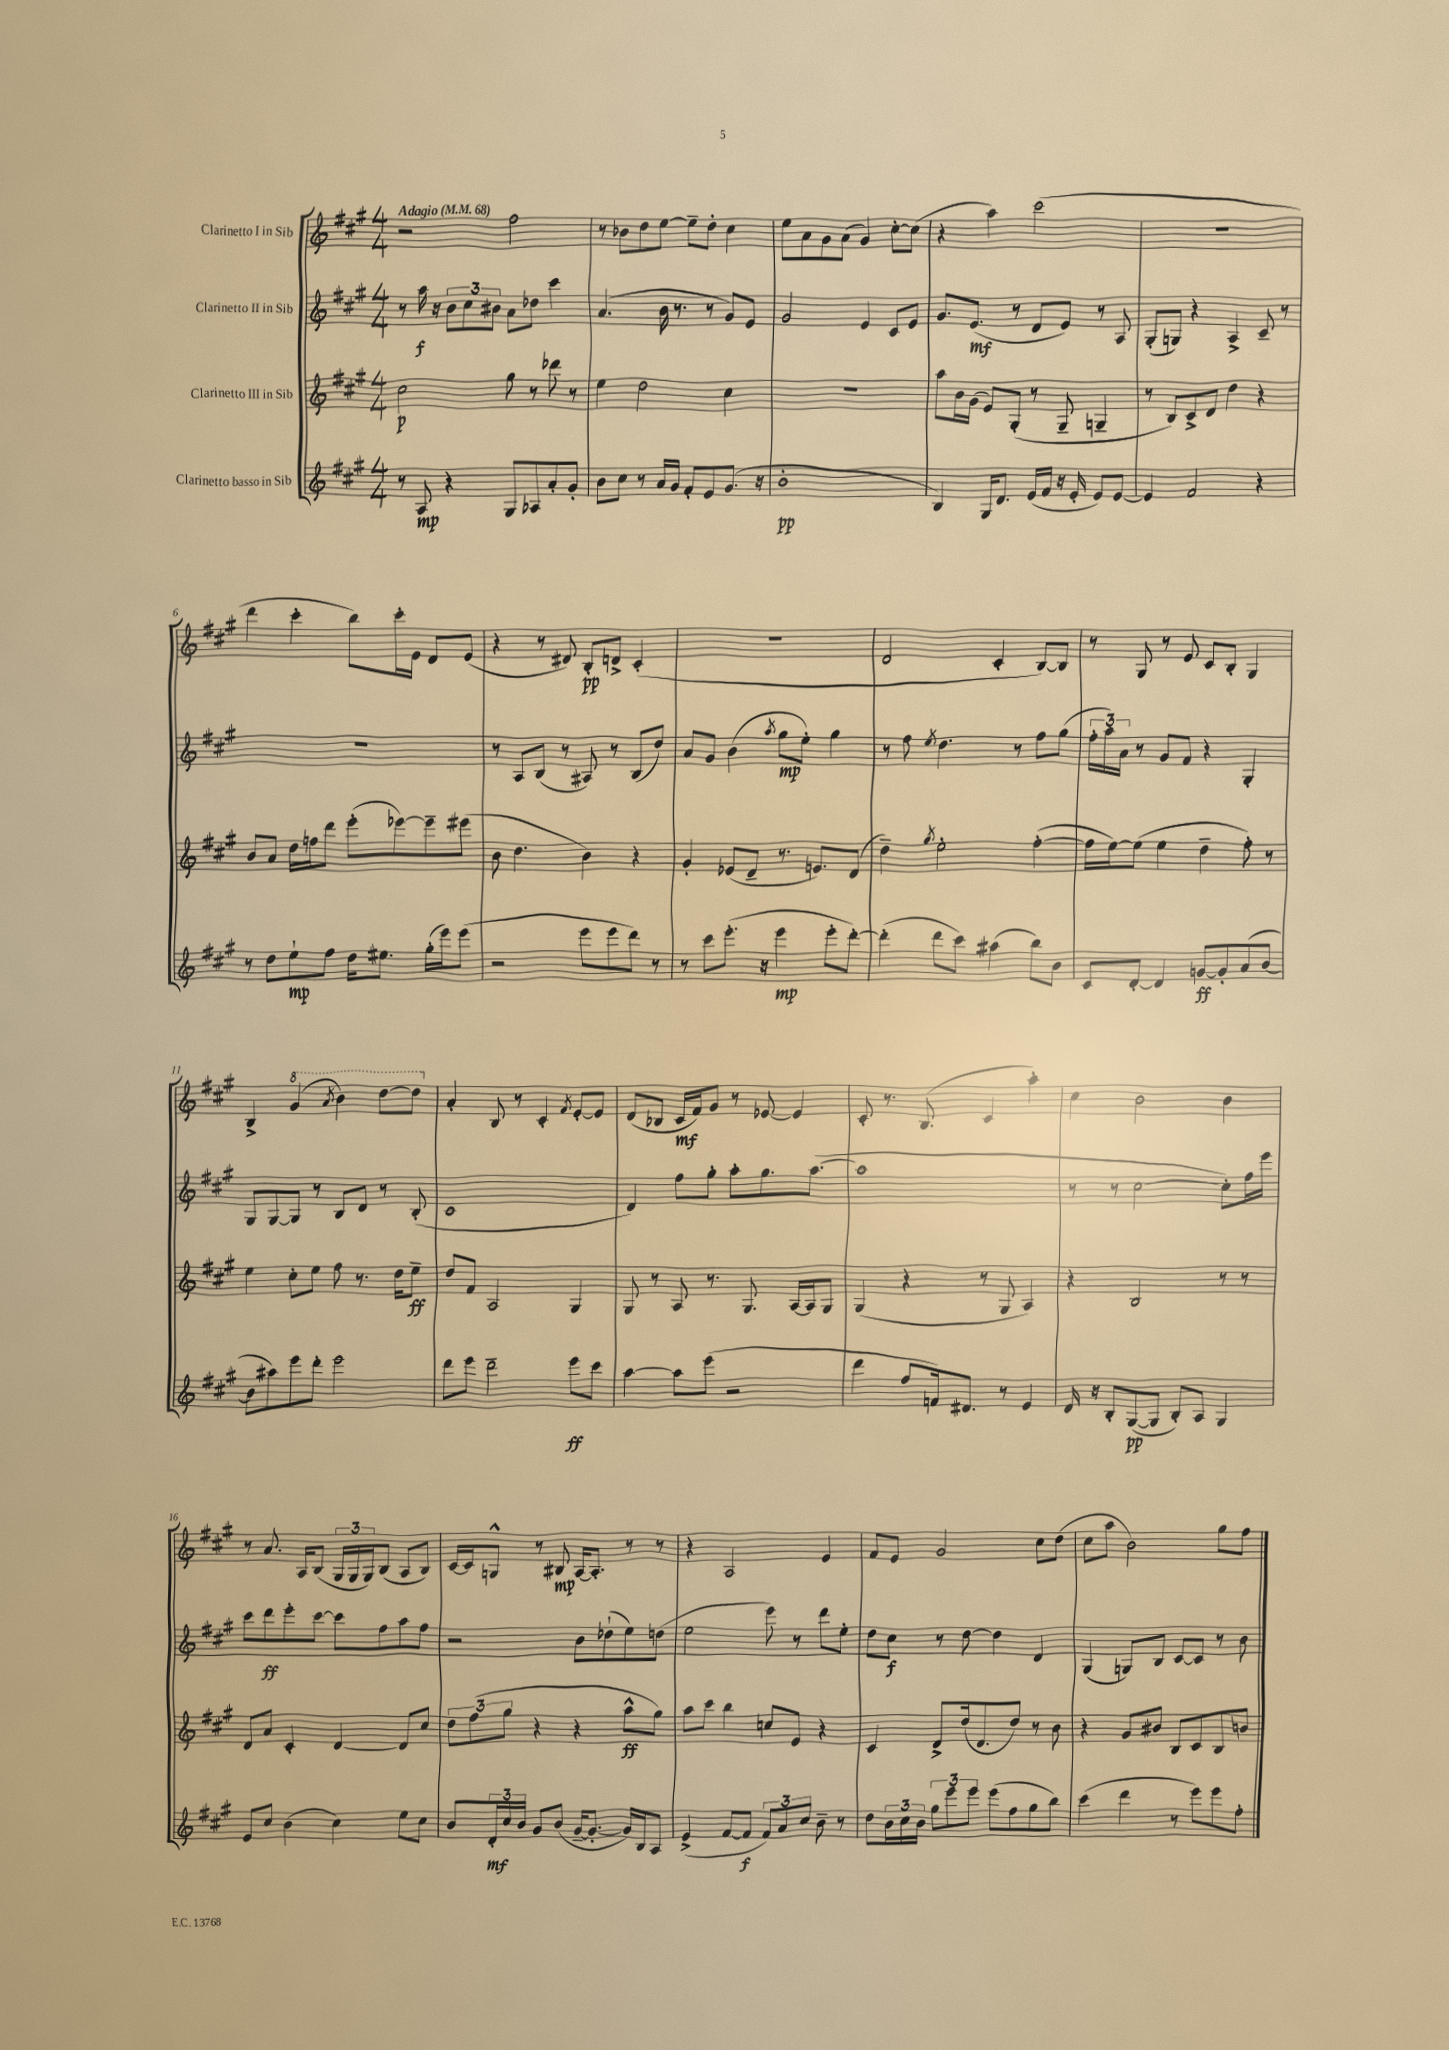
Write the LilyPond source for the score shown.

<<
\new StaffGroup <<
\new Staff = "s0" \with { instrumentName = "Clarinetto I in Sib" } {
    \clef treble \key a \major \numericTimeSignature \time 4/4 \tempo "Adagio" 4 = 68
    r2 fis''2 |
    r8 bes'8 d''8 e''8~ e''8-- d''8-. cis''4 |
    e''8 a'8 gis'8 a'8( gis'4) cis''8~-. cis''8( |
    r4 a''4) cis'''2( |
    R1 |
    d'''4 cis'''4-. b''8) cis'''16-. e'16 d'8 e'8( |
    r4 r8 dis'8) b8-.\pp d'8-> cis'4-.( |
    R1 |
    d'2 cis'4-. b8~) b8 |
    r8 gis8 r8 e'8 cis'8 b8-. gis4 |
    b4-> \ottava #1 gis''4( \acciaccatura { a''8 } b''4) d'''8~ d'''8 \ottava #0 |
    a'4-. b8 r8 cis'4-. \acciaccatura { fis'8 } e'8~-. e'8 |
    d'8( bes8 cis'16\mf fis'16) gis'8 r8 ees'8~ ees'4 |
    cis'8-. r8. b8.( cis'4 a''4-.) |
    cis''4 b'2 b'4 |
    r8 a'8. a16 b8( \tuplet 3/2 { gis16 gis16 gis16) } b8( a8 b8) |
    cis'16~ cis'16 g8-^ r8 bis8\mp a16~ a8.-. r8 r8 |
    r4 a2 e'4 |
    fis'8 e'8 gis'2 cis''8 d''8( |
    cis''8 a''8 b'2) gis''8 fis''8 \bar "|." |
}
\new Staff = "s1" \with { instrumentName = "Clarinetto II in Sib" } {
    \clef treble \key a \major \numericTimeSignature \time 4/4
    r8 a''16\f r16 \tuplet 3/2 { b'8 cis''8 bis'8 } a'8 des''8 cis'''4 |
    a'4.( b'16 r8. r8 gis'8) e'8 |
    gis'2 e'4 cis'8 e'8 |
    gis'8. e'8.\mf( r8 d'8 e'8) r8 a8 |
    gis8-.( g8) r4 a4-> cis'8-- r8 |
    R1 |
    r8 a8 b8( r8 ais8) r8 b8( d''8) |
    a'8 gis'8 b'4( \acciaccatura { a''8 } gis''8\mp e''8-.) gis''4 |
    r8 fis''8 \acciaccatura { e''8 } d''4. r8 fis''8 gis''8( |
    \tuplet 3/2 { fis''16-. a''16) a'16 } r8 gis'8 fis'8 r4 gis4-. |
    gis8 gis8~ gis8 r8 b8 d'8 r8 b8-.( |
    cis'1 |
    d'4) fis''8 gis''8-. a''8-. gis''8. a''8.~( |
    a''1 |
    r8 r8 cis''2~ cis''8-.) fis''16 e'''16 |
    cis'''8 d'''8\ff e'''8-. cis'''8~ cis'''8 fis''8 a''8 fis''8 |
    r2 b'8 des''8-!( e''8) d''8( |
    e''2 e'''8) r8 d'''8 e''8-. |
    d''8 cis''8\f r8 d''8~ d''4 d'4 |
    gis4( g8) b8 cis'8~ cis'8 r8 b'8 \bar "|." |
}
\new Staff = "s2" \with { instrumentName = "Clarinetto III in Sib" } {
    \clef treble \key a \major \numericTimeSignature \time 4/4
    cis''2\p gis''8 r8 des'''8 r8 |
    e''4 d''2 cis''4 |
    R1 |
    a''8 b'16 gis'16( e'8) gis8-.( r8 gis8-- g4-- |
    r8 b8) cis'8-> d'8 d''4 r4 |
    b'8 a'8 d''16 f''16 d'''8 e'''8-.( ees'''8~) ees'''8-- eis'''8( |
    b'8 d''4. b'4) r4 |
    gis'4-. ees'8( d'8-- r8. e'8.) d'8( |
    d''4--) \acciaccatura { gis''8 } e''2-. fis''4~-.( |
    fis''16 e''16~) e''8( e''4 d''4-- fis''8-.) r8 |
    e''4 cis''8-. e''8 fis''8 r8. d''16 e''8--\ff |
    d''8 fis'8 a2 gis4 |
    gis8 r8 a8 r8. gis8. a16~ a16 gis8 |
    gis4( r4 r8 gis8 a4) |
    r4 b2 r8 r8 |
    d'8 a'8 cis'4-. d'4~ d'8 cis''8 |
    \tuplet 3/2 { d''8 fis''8( gis''8 } r4 r4 a''8-^\ff gis''8) |
    a''8 cis'''8 b''4 c''8 e'8 r4 |
    cis'4 d'8-> d''16( d'8. d''8) r8 b'8 |
    r4 gis'8 bis'8 b8 cis'8 b8 b'8 \bar "|." |
}
\new Staff = "s3" \with { instrumentName = "Clarinetto basso in Sib" } {
    \clef treble \key a \major \numericTimeSignature \time 4/4
    r8 a8\mp r4 gis8 aes8 a'8-. gis'8-. |
    b'8 cis''8 r8 a'16 gis'16 fis'8-. e'8 gis'8.( r16 |
    b'1-.\pp |
    b4) gis16 d'8. e'16( fis'16 r16 e'16-. e'8) e'8~ |
    e'4 fis'2 r4 |
    r8 d''8 e''8-!\mp fis''8 d''16 eis''8. gis''16-.( e'''16) e'''8( |
    r2 e'''8 e'''8 d'''8) r8 |
    r8 cis'''8 e'''8.-.( r16 e'''4\mp e'''8-. d'''8~-.) |
    d'''4-.( d'''8 cis'''8) ais''4( b''8) b'8 |
    cis'8 d'8~-. d'4 g'8~\ff g'8-. a'8( b'8~ |
    b'8 ais''8) e'''8 d'''8-. e'''2 |
    d'''8 e'''8 d'''2-- e'''8\ff cis'''8 |
    a''4~ a''8 e'''8( r2 |
    d'''4 fis''8 f'16) dis'8. r8 e'4 |
    d'16 r16 b8-. gis8~\pp( gis8 b8-.) a8 gis4 |
    e'8 cis''8 b'4( cis''4) e''8 cis''8 |
    b'8 \tuplet 3/2 { d'16-.\mf cis''16 b'16 } gis'8 b'8( gis'16~-- gis'8.~-. gis'16) b16 a8 |
    e'4->( fis'8~ fis'8\f \tuplet 3/2 { fis'8) a'8 cis''8 } b'8-- r8 |
    d''8 \tuplet 3/2 { b'16 cis''16 b'16 } \tuplet 3/2 { gis''8 e'''8 e'''8 } e'''8( fis''8 gis''8 b''8) |
    cis'''4( d'''4 r8 e'''8) e'''8 fis''8-. \bar "|." |
}
>>
>>
